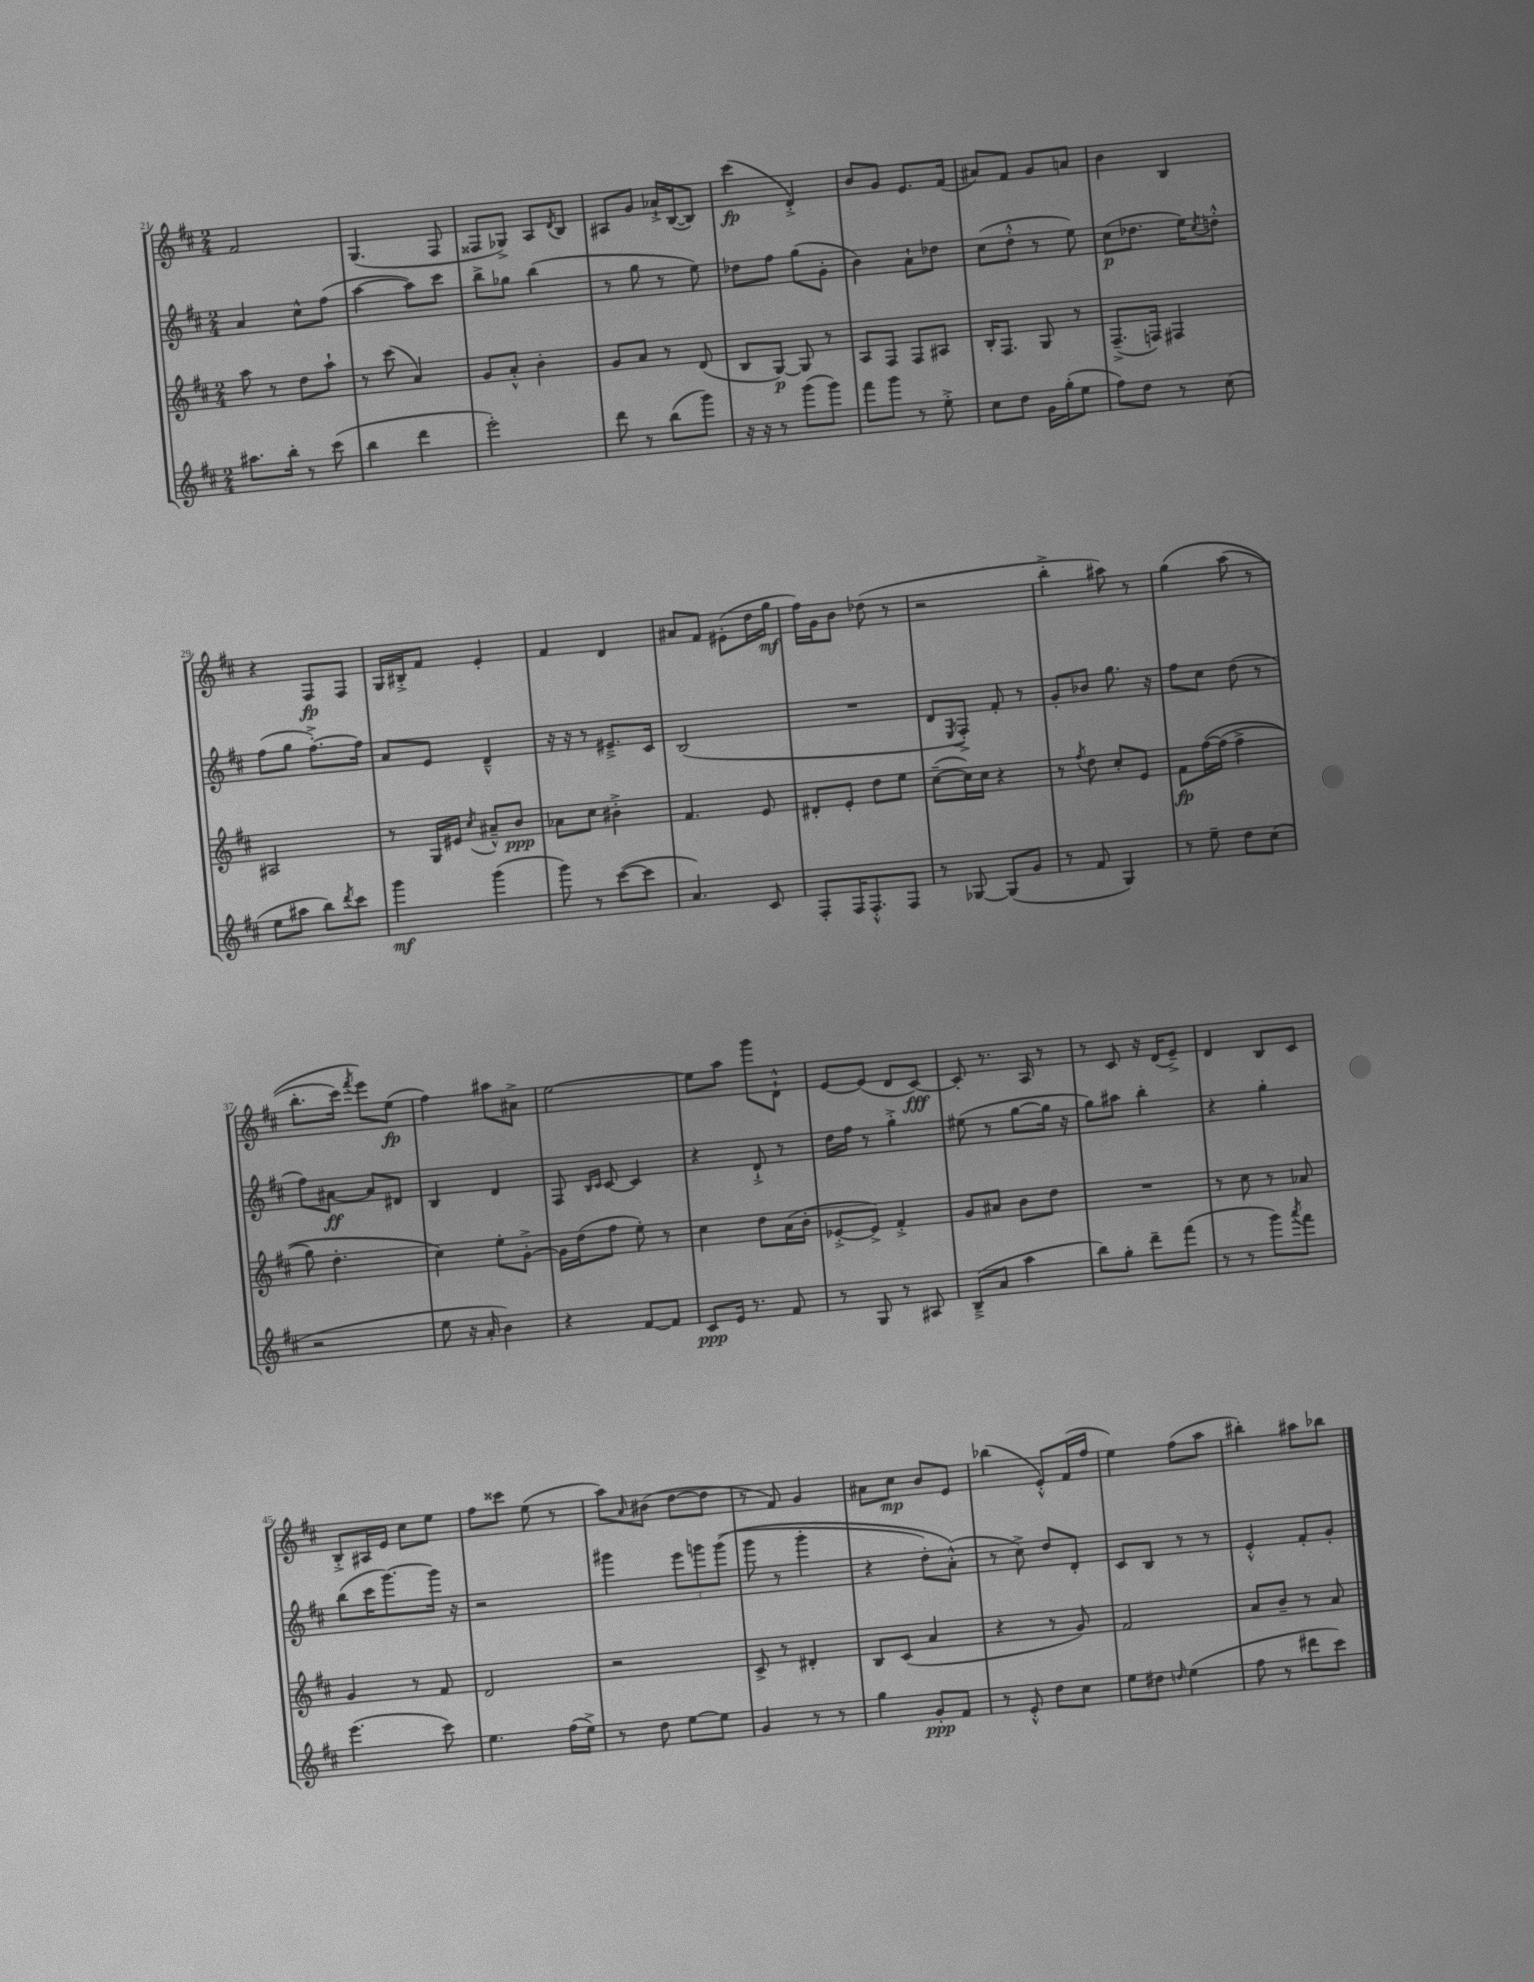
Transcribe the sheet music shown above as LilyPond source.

<<
\new StaffGroup <<
\new Staff = "s0" {
    \clef treble \key d \major \numericTimeSignature \time 2/4
    fis'2 |
    g4.( fis8 |
    fisis8 ges8->) a8 \acciaccatura { d'8 } b8 |
    ais8 g'8 aes'16-!-> b16~( b8) |
    cis'''4\fp( d'4-.->) |
    b'8 g'8 e'8. fis'16( |
    ais'8) fis'8 g'8 a'8 |
    b'4 b4 |
    r4 fis8\fp fis8 |
    g16 bis16-.-> fis'8 e'4-. |
    fis'4 d'4 |
    ais'8 fis'8 eis'8-.( d''16 g''16\mf |
    fis''16) g'16 b'8 des''8( r8 |
    r2 |
    b''4-.-> ais''8) r8 |
    g''4\( a''8( r8 |
    b''8.-. cis'''16) \acciaccatura { fis'''8 } e'''8\) e''8\fp( |
    fis''4) ais''8 ais'8-> |
    e''2~ |
    e''8 a''8 g'''8 d'8-!-^ |
    e'8~ e'8( d'8 cis'8~\fff) |
    cis'8-. r8. a16 r8 |
    r8 cis'8 r16 d'16( e'8--->) |
    d'4 b8 cis'8 |
    b8-.-> ais16 e'16 cis''8 e''8 |
    fis''8 cisis'''8 e''8( r8 |
    a''8) \grace { a'16 } bis'8( d''8~ d''8 |
    r8 fis'8) g'4 |
    ais'8 cis''8\mp b'8 e'8 |
    bes''4( e'8-.-^) fis'16( fis''16 |
    e''4) fis''8( a''8 |
    bis''4-.) ais''8 bes''8 \bar "|." |
}
\new Staff = "s1" {
    \clef treble \key d \major \numericTimeSignature \time 2/4
    a'4 cis''8-^ fis''8( |
    a''4~ a''8) cis'''8 |
    b''8-> ges''8 b''4( |
    r8 g''8 r8 e''8) |
    des''8 fis''8 g''8( g'8-. |
    b'4) a'8-! des''8 |
    cis''8( d''8-.-^ r8 e''8) |
    cis''8\p( des''8. e''16) \acciaccatura { cis''8 } d''8-.-^ |
    fis''8( g''8 fis''8.~-.->) fis''16 |
    a'8 e'8 d'4---^ |
    r16 r16 r8 eis'8.---> cis'16 |
    b2( |
    R2 |
    d'8 \acciaccatura { e8 } fis8-.->) fis'8-. r8 |
    g'8-. bes'8 g''8. r16 |
    fis''8 cis''8 d''8( r8 |
    fis''8) ais'8~\ff ais'8 dis'8 |
    b4 d'4 |
    fis8 \grace { b16 cis'16 } cis'8~ cis'4 |
    r4 d'8-!-> r8 |
    d''16 fis''16 r8 g''4-.-> |
    eis''8( r8 g''8~ g''16 r16 |
    g''8) ais''8 b''4-. |
    r4 g''4-. |
    b''8( cis'''16 g'''8.~) g'''16 r16 |
    r2 |
    gis'''4 \tuplet 3/2 { e'''8 g'''8 g'''8(\( } |
    g'''8 r8 g'''4-. |
    r4 d''8-.) a'8-.-^(\) |
    r8 cis''8->) d''8 d'8-. |
    cis'8 b8 r8 r8 |
    e'4-.-^ fis'8-. g'8-. \bar "|." |
}
\new Staff = "s2" {
    \clef treble \key d \major \numericTimeSignature \time 2/4
    a''8 r8 d''8 a''8-! |
    r8 cis'''8( a'4) |
    g'8 a'8-.-^ b'4-. |
    g'8 a'8 r8 d'8( |
    b8 g8~\p) g8 r8 |
    a8 fis8 fis8 ais8 |
    b16-. fis8. g8 r8 |
    fis8.--->( f16) fis4 |
    ais2 |
    r8 g16 eis'16 \acciaccatura { cis''8 } ais'8---^ b'8\ppp |
    aes'8 cis''8 bis'4-.-> |
    fis'4. e'8 |
    dis'8-. e'8-. d''8 e''8 |
    cis''8~--( cis''16) cis''16 r4 |
    r8 \acciaccatura { fis''8 } d''8 cis''8-. e'8 |
    fis'8\fp fis''16~\( fis''16( fis''4-> |
    g''8) d''4.-. |
    cis''4\) e''8-. g'8~-.-> |
    g'16 d''16( fis''8 e''8-.) r8 |
    cis''4 d''8 a'16( b'16-. |
    ees'8~-.-> ees'8->) fis'4-.-> |
    g'8 ais'8 b'8 d''8 |
    R2 |
    r8 cis''8 r8 aes'8 |
    g'4 r8 fis'8 |
    d'2 |
    r2 |
    cis'8-> r8 dis'4-. |
    b8 cis'8( a'4 |
    r4 r8 g'8) |
    fis'2 |
    a'8 b'8-- r8 a'8 \bar "|." |
}
\new Staff = "s3" {
    \clef treble \key d \major \numericTimeSignature \time 2/4
    ais''8. b''16-. r8 cis'''8( |
    b''4 d'''4 |
    e'''2-.) |
    d'''8 r8 b''8( g'''8) |
    r16 r16 r8 g'''8( g'''8) |
    fis'''8 g'''8 r8 e''8-.-> |
    cis''8 d''8 g'16 g''16-.( e''8 |
    fis''8) d''8 r8 cis''8( |
    e''8 ais''8 b''8) \acciaccatura { d'''8 } cis'''8 |
    g'''4\mf g'''4( |
    g'''8) r8 cis'''8~( cis'''8 |
    a'4.) cis'8 |
    fis8-. fis16 fis8.-.-^ fis8 |
    r8 ges8~ ges8( g'8 |
    r8 fis'8 g4) |
    r8 e''8-- d''8 cis''8( |
    r2 |
    e''8 r16 a'16-. b'4) |
    r4 fis'8~ fis'8 |
    cis'8\ppp e'16 r8. fis'8 |
    r8 g8 r8 ais8 |
    b8--->( a'8 a''4 |
    b''8) g''8-. d'''8-- fis'''8( |
    r8 r8 g'''8) \acciaccatura { a'''8 } fis'''8 |
    e'''4.( cis'''8) |
    e''4. fis''16( e''16->) |
    r8 d''8 e''8~ e''8 |
    g'4 r8 r8 |
    g''4 g'8-.\ppp fis'8 |
    r8 e'8-.-^ d''8 cis''8 |
    e''8 dis''8 \grace { d''16 } e''4( |
    fis''8 r8 dis'''8 cis'''8) \bar "|." |
}
>>
>>
\layout { \context { \Score currentBarNumber = #21 } }
